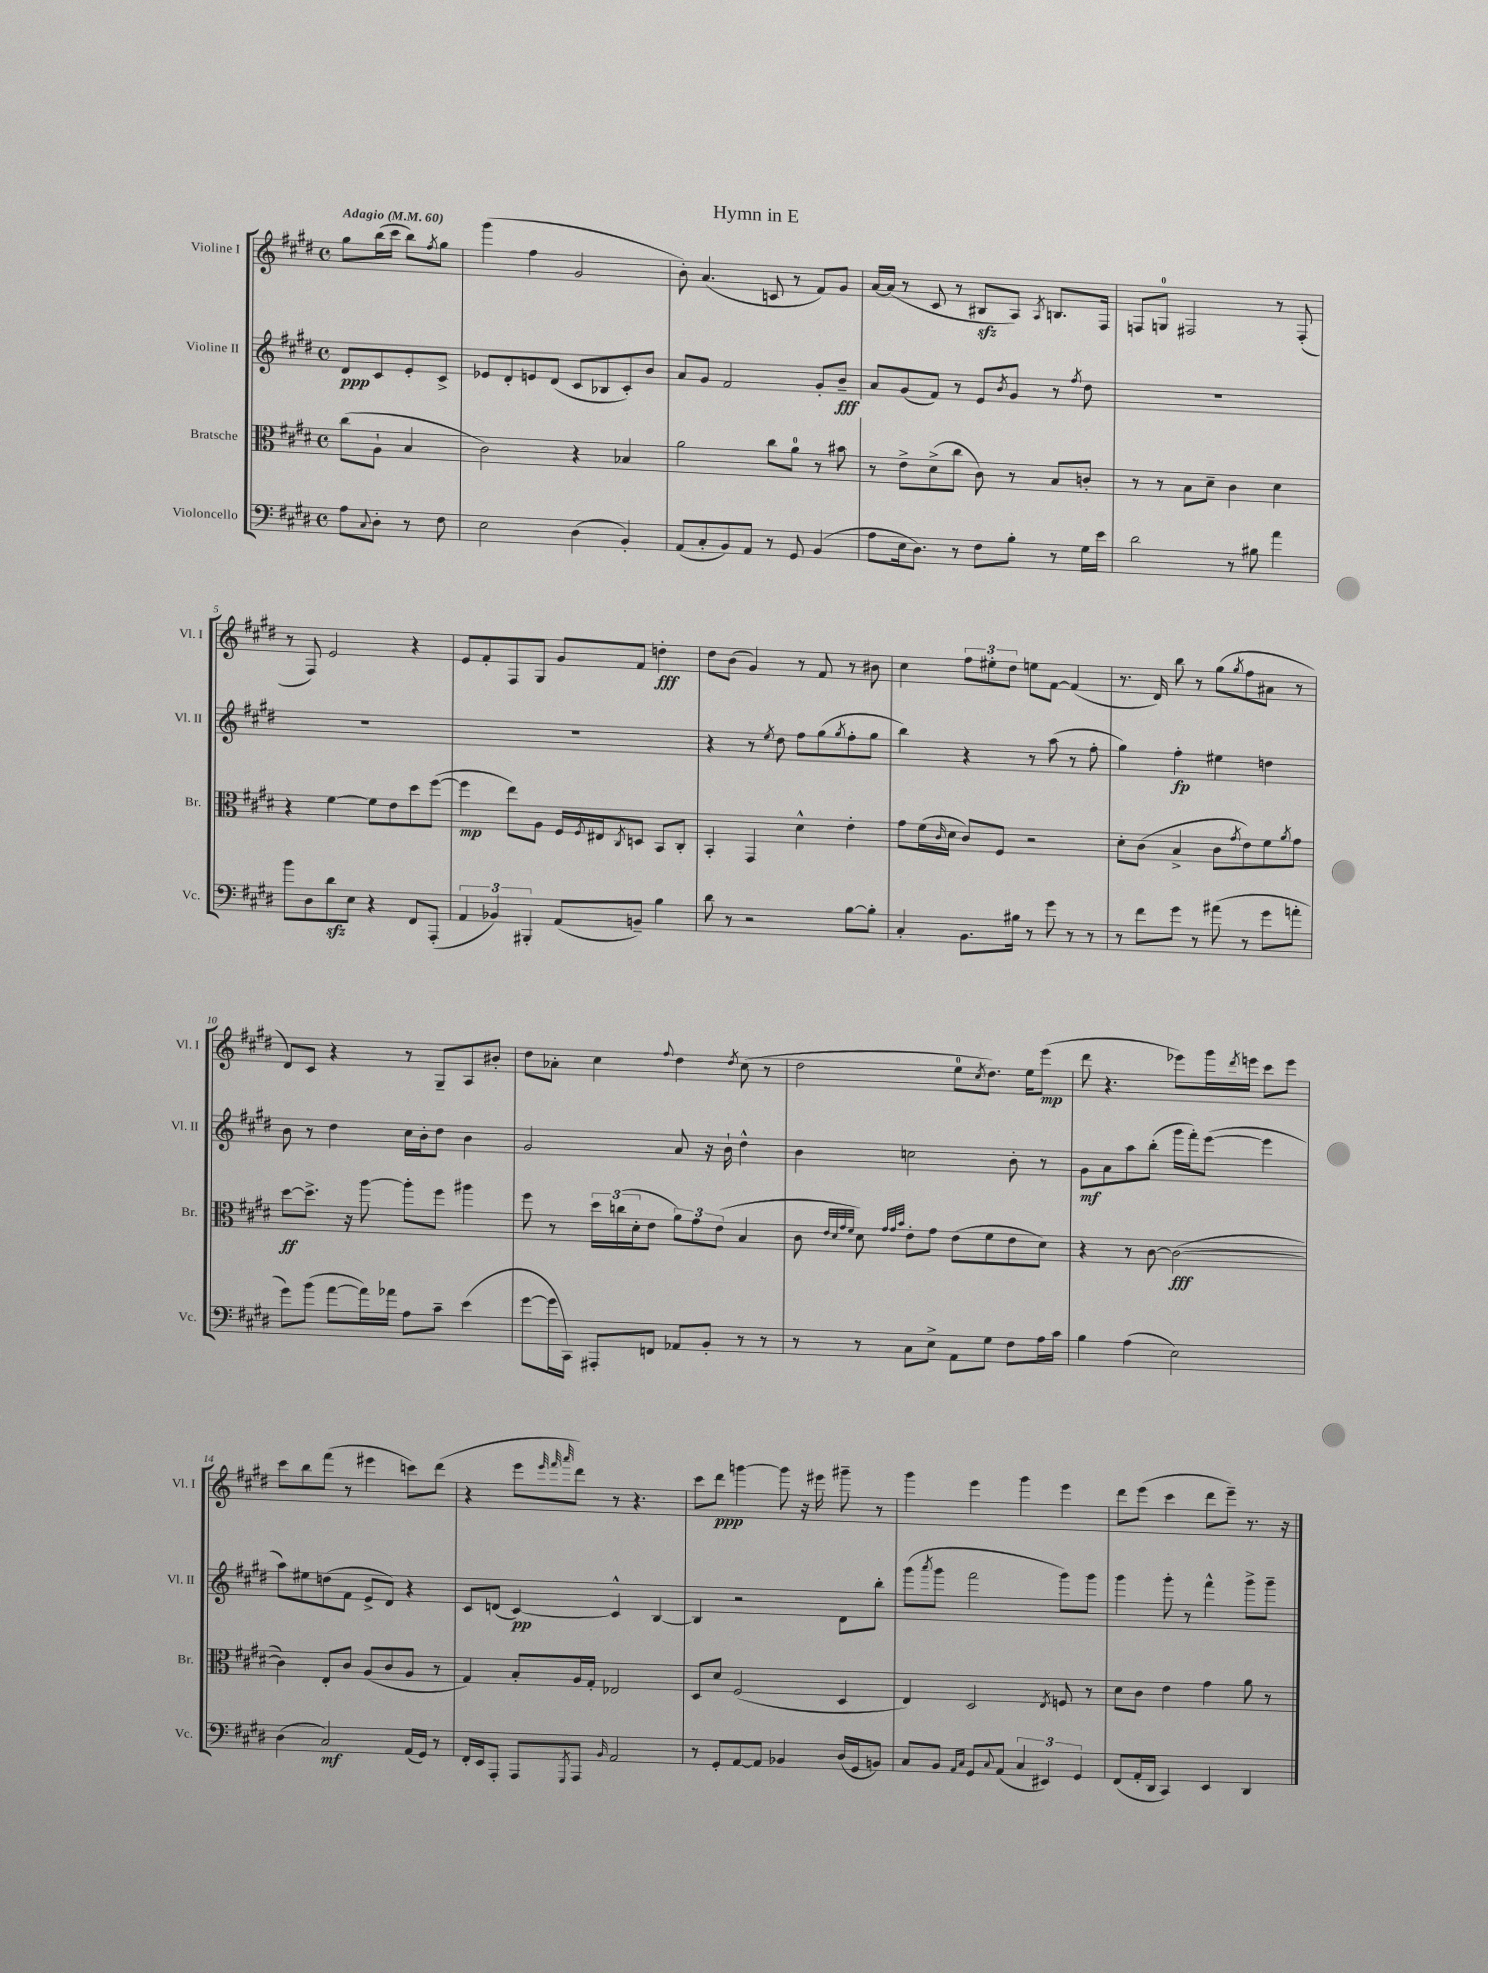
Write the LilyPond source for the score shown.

\header { title = "Hymn in E" }
<<
\new StaffGroup <<
\new Staff = "s0" \with { instrumentName = "Violine I" shortInstrumentName = "Vl. I" } {
    \clef treble \key e \major \defaultTimeSignature \time 4/4 \partial 2 \tempo "Adagio" 4 = 60
    gis''8 b''16( cis'''16 b''8) \acciaccatura { fis''8 } gis''8 |
    gis'''4( fis''4 gis'2 |
    b'8-.) a'4.( c'8 r8 fis'8) gis'8 |
    a'16~ a'16( r8 cis'8 r8 bis8\sfz a8) \acciaccatura { a8 } b8. fis16 |
    f8 g8-0 fis2 r8 fis8-.( |
    r8 fis8) e'2 r4 |
    e'8 fis'8-. fis8 gis8 gis'8 fis'8 d''4-.\fff |
    dis''8 b'8( gis'4) r8 fis'8 r8 bis'8 |
    cis''4 \tuplet 3/2 { fis''8 eis''8-. dis''8 } e''8 fis'8~ fis'4( |
    r8. dis'16) b''8 r8 gis''8( \acciaccatura { gis''8 } fis''8 ais'8 r8 |
    dis'8) cis'8 r4 r8 gis8-- a8 bis'8-. |
    dis''8 aes'8-. cis''4 \appoggiatura { fis''8 } dis''4 \acciaccatura { dis''8 } cis''8( r8 |
    dis''2 e''8-0 \acciaccatura { cis''8 } dis''8.) e''16 e'''8\mp( |
    dis'''8 r4. ees'''8) gis'''16 \acciaccatura { dis'''8 } e'''16 cis'''8 e'''8 |
    cis'''8 b''8 fis'''8( r8 eis'''4 c'''8) dis'''8( |
    r4 e'''8 \grace { e'''32 fis'''32 a'''32 } dis'''8) r8 r4. |
    cis'''8 dis'''8\ppp g'''4~ g'''8 r16 eis'''16 gis'''8-- r8 |
    gis'''4 e'''4 gis'''4 e'''4 |
    dis'''8 e'''8( cis'''4 dis'''8 e'''8--) r8. r16 \bar "|." |
}
\new Staff = "s1" \with { instrumentName = "Violine II" shortInstrumentName = "Vl. II" } {
    \clef treble \key e \major \defaultTimeSignature \time 4/4 \partial 2
    dis'8\ppp cis'8 e'8-. cis'8-> |
    ees'8 dis'8-. e'8 dis'8( cis'8 bes8 cis'8-.) b'8 |
    a'8 gis'8 fis'2 gis'8-. b'8--\fff |
    a'8 gis'8( fis'8) r8 e'8 \acciaccatura { b'8 } gis'8 r8 \acciaccatura { fis''8 } dis''8 |
    R1 |
    R1 |
    R1 |
    r4 r8 \acciaccatura { e''8 } dis''8 fis''8 gis''8( \acciaccatura { gis''8 } fis''8-. gis''8 |
    b''4) r4 r8 a''8( r8 fis''8-. |
    gis''4) fis''4-.\fp eis''4 d''4 |
    b'8 r8 dis''4 cis''16 b'16-. dis''8 b'4 |
    gis'2 a'8 r16 b'16-! dis''4-^ |
    b'4 c''2 b'8-. r8 |
    gis'8\mf a'8 a''8 b''8-.( gis'''16 fis'''16-.) e'''8~( e'''4 |
    a''8) eis''8 d''8( fis'8 e'8-> dis'8) r4 |
    cis'8 d'8( cis'4~\pp) cis'4-^ b4~ |
    b4 r2 dis'8 b''8-. |
    gis'''8( \acciaccatura { a'''8 } gis'''8 fis'''2 gis'''8) gis'''8 |
    gis'''4 gis'''8-. r8 fis'''4-^ gis'''8-> gis'''8-- \bar "|." |
}
\new Staff = "s2" \with { instrumentName = "Bratsche" shortInstrumentName = "Br." } {
    \clef alto \key e \major \defaultTimeSignature \time 4/4 \partial 2
    cis''8( a8-! b4 |
    cis'2) r4 bes4 |
    a'2 cis''8 a'8-0 r8 bis'8 |
    r8 e'8-> dis'8->( cis''8 cis'8) r8 b8 c'8-. |
    r8 r8 b8 dis'8-- cis'4 dis'4 |
    r4 fis'4~ fis'8 e'8 dis''8 fis''8~( |
    fis''4\mp e''8) a8 fis16 \acciaccatura { fis8 } eis16 \acciaccatura { cis8 } d8 b,8 cis8-. |
    b,4-. gis,4 dis'4-^ e'4-. |
    gis'8 fis'16( \grace { cis'16 } dis'16 cis'8) fis8 r2 |
    dis'8-. cis'8( b4-> cis'8 \acciaccatura { gis'8 } e'8) fis'8 \acciaccatura { a'8 } gis'8 |
    dis''8~\ff dis''8.-> r16 a''8~ a''8-. fis''8 ais''4 |
    fis''8 r8 \tuplet 3/2 { dis''16 c''16( dis'16-. } e'8 \tuplet 3/2 { a'8) gis'8 e'8( } b4 |
    cis'8 \grace { e'32 dis'32 gis'32 fis'32 } dis'8) \grace { gis'32 gis'32 b'32 } e'8-. gis'8 e'8( fis'8 e'8 dis'8) |
    r4 r8 cis'8~ cis'2~\fff( |
    cis'4) e8-. cis'8 a8( cis'8 a8 r8 |
    gis4) b8-. a16 gis16-. ees2 |
    dis8 dis'8 fis2( dis4 |
    e4) dis2 \acciaccatura { e8 } f8 r8 |
    dis'8 cis'8 e'4 gis'4 a'8 r8 \bar "|." |
}
\new Staff = "s3" \with { instrumentName = "Violoncello" shortInstrumentName = "Vc." } {
    \clef bass \key e \major \defaultTimeSignature \time 4/4 \partial 2
    a8 \appoggiatura { cis8 } dis8-. r8 fis8 |
    e2 dis4( b,4-.) |
    a,8( cis8-. b,8) a,8 r8 gis,8 b,4( |
    a8 e16 dis8.) r8 fis8 b8-. r8 gis16 e'16 |
    dis'2 r8 bis8 a'4 |
    b'8 dis8 dis'8\sfz e8 r4 fis,8 a,,8-.( |
    \tuplet 3/2 { a,4 bes,4) bis,,4-. } a,8( b,8--) b4 |
    dis'8 r8 r2 b8~ b8-. |
    cis4-. b,8. bis16 r8 gis'8 r8 r8 |
    r8 fis'8 gis'8 r8 ais'8( r8 gis'8 a'8-. |
    gis'8) b'8( a'8~ a'16) aes'16 a8 cis'8-- e'4( |
    gis'8~ gis'16 cis,16) ais,,8-. f,8 aes,8 b,8-. r8 r8 |
    r8 r8 cis8 e8-> a,8 gis8 fis8 a16 cis'16 |
    b4 a4( e2) |
    dis4( cis2\mf) a,16( gis,16) r8 |
    fis,16-. e,16 a,,8-. a,,8 \acciaccatura { gis,,8 } a,,8 \grace { b,16 } a,2 |
    r8 gis,8-. a,8~ a,8 bes,4 dis16( gis,16 b,8) |
    cis8 b,8 \grace { a,16 cis16 } gis,8 \appoggiatura { cis8 } a,8( \tuplet 3/2 { cis4 eis,4) gis,4 } |
    fis,8( a,16-. dis,16 cis,4) e,4 dis,4 \bar "|." |
}
>>
>>
